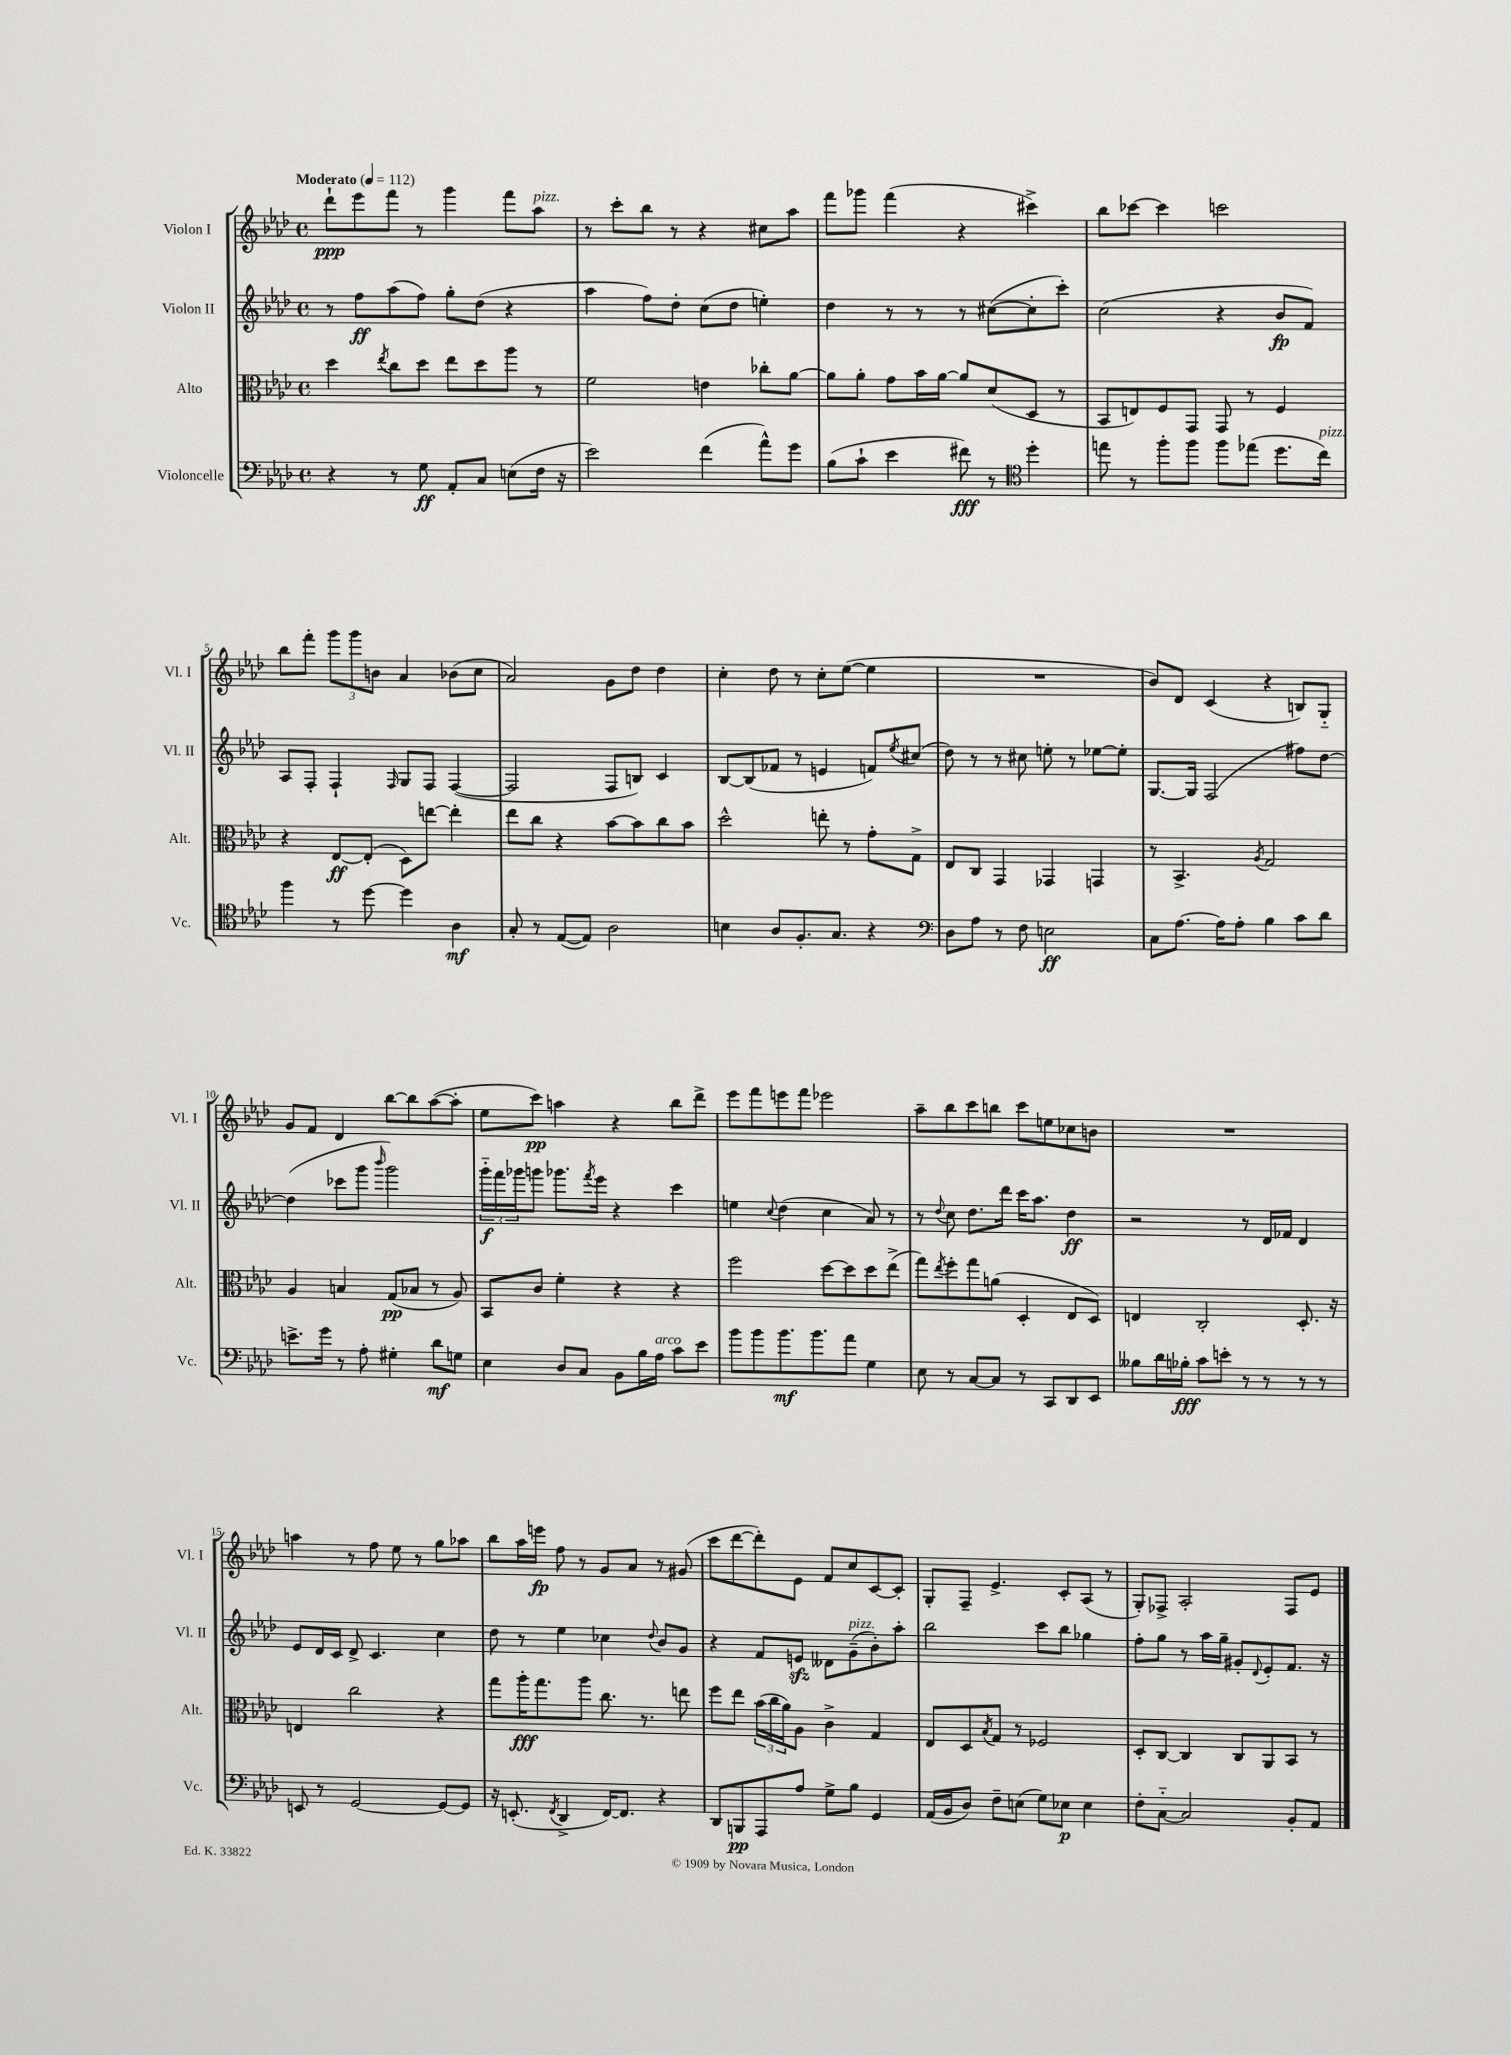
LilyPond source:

<<
\new StaffGroup <<
\new Staff = "s0" \with { instrumentName = "Violon I" shortInstrumentName = "Vl. I" } {
    \clef treble \key aes \major \defaultTimeSignature \time 4/4 \tempo "Moderato" 4 = 112
    des'''8-!\ppp ees'''8 f'''8 r8 g'''4 f'''8 aes''8^\markup { \italic "pizz." } |
    r8 c'''8-. bes''8 r8 r4 cis''8 aes''8 |
    f'''8 ges'''8 f'''4( r4 cis'''4->) |
    bes''8 ces'''8~ ces'''4 c'''2 |
    bes''8 f'''8-. \tuplet 3/2 { g'''8 g'''8 b'8 } aes'4 bes'8( c''8 |
    aes'2) g'8 des''8 des''4 |
    c''4-. des''8 r8 c''8-. ees''8~( ees''4 |
    R1 |
    bes'8) des'8 c'4( r4 b8) g8-_ |
    g'8 f'8 des'4 bes''8~ bes''8 aes''8~( aes''8-. |
    ees''8 c'''8\pp) a''4 r4 bes''8 des'''8-> |
    ees'''8 f'''8 e'''8 f'''8 ees'''2 |
    aes''8-- bes''8 c'''8 b''8 c'''8 e''8 ces''8 b'8 |
    R1 |
    a''4 r8 f''8 ees''8 r8 g''8 aes''8 |
    bes''8 aes''16 e'''16\fp f''8 r8 g'8 aes'8 r8 gis'8( |
    c'''8 des'''8~ des'''8-.) ees'8 f'8 c''8 c'8~ c'8-. |
    g8-. f8-- ees'4.-> c'8-. aes8( r8 |
    g8-.) fes8-> aes2-. fes8 ees'8 \bar "|." |
}
\new Staff = "s1" \with { instrumentName = "Violon II" shortInstrumentName = "Vl. II" } {
    \clef treble \key aes \major \defaultTimeSignature \time 4/4
    r8 f''8\ff aes''8( f''8) g''8-. des''8( r4 |
    aes''4 f''8) des''8-. c''8( des''8 e''4-.) |
    des''4 r8 r8 r8 cis''8~( cis''8-. c'''8-.) |
    c''2( r4 bes'8\fp f'8) |
    aes8 f8-. f4-! \grace { f16 } g8 f8 f4~( |
    f2 f8 b8) c'4 |
    bes8~ bes8( fes'8 r8 e'4 f'8) \acciaccatura { ees''8 } cis''8( |
    des''8) r8 r8 cis''8 e''8-. r8 ees''8~ ees''8-. |
    g8.~ g16 f2( fis''8) des''8~ |
    des''4( ces'''8 g'''8 \grace { bes'''16 } g'''2) |
    \tuplet 3/2 { g'''16-_\f f'''16 ges'''16 } g'''8 ges'''8. \acciaccatura { f'''8 } ees'''16 r4 c'''4 |
    e''4 \appoggiatura { c''8 } des''4( c''4 aes'8) r8 |
    r8 \appoggiatura { des''8 } c''8 des''8. des'''16 c'''16 aes''8. des''4\ff |
    r2 r8 des'16 fes'16 des'4 |
    ees'8 des'16 c'16 des'8-> c'4. c''4 |
    des''8 r8 ees''4 ces''4 \appoggiatura { des''8 } bes'8 g'8 |
    r4 f'8 e'8\sfz deses'8 g'8--^\markup { \italic "pizz." }( bes'8-.) aes''8-. |
    bes''2 c'''8 bes''8 ges''4 |
    f''8-. g''8 r8 aes''16 g''16-- gis'8-. \appoggiatura { des'8 } ees'8-. f'8. r16 \bar "|." |
}
\new Staff = "s2" \with { instrumentName = "Alto" shortInstrumentName = "Alt." } {
    \clef alto \key aes \major \defaultTimeSignature \time 4/4
    des''4 \acciaccatura { ees''8 } c''8 des''8 ees''8 des''8 aes''8 r8 |
    f'2 e'4 ces''8-. aes'8~ |
    aes'8 aes'8-. g'8 bes'16 aes'16~ aes'8 des'8( des8 r8 |
    bes,8 e8) f8 g,8 g,8 r8 f4 |
    r4 ees8~\ff ees8-.( des8) e''8~ e''4-. |
    ees''8 c''8 r4 bes'8~ bes'8 c''8 bes'8 |
    des''2-^ e''8-. r8 g'8-. g8-> |
    ees8 c8 g,4 ges,4 g,4 |
    r8 bes,4.-> \acciaccatura { aes8 } g2 |
    aes4 b4 g8\pp( bes8 r8 aes8) |
    bes,8 c'8 f'4-. r4 r4 |
    f''2 des''8~ des''8 des''8 ees''8->( |
    g''8) \acciaccatura { ees''8 } f''8-. g''8 a'8( des4-. ees8 des8) |
    e4 c2-. des8.-. r16 |
    e4 c''2 r4 |
    g''8 aes''16-.\fff g''8. aes''8 c''8. r8. e''8 |
    f''8 ees''8 \tuplet 3/2 { bes'16( c''16 aes'16) } aes8 c'4-> g4 |
    ees8 des8 \acciaccatura { bes8 } g8 r8 fes2 |
    des8-. c8~ c4 c8 aes,8 bes,8 r8 \bar "|." |
}
\new Staff = "s3" \with { instrumentName = "Violoncelle" shortInstrumentName = "Vc." } {
    \clef bass \key aes \major \defaultTimeSignature \time 4/4
    r4 r8 g8\ff aes,8-. c8 e8( f16 r16 |
    ees'2) f'4( aes'8-^) g'8 |
    bes8( c'8-! ees'4 fis'8\fff) r8 \clef tenor des''4-. |
    e''8 r8 f''8-. f''8 f''8 ees''8( des''8. c''16^\markup { \italic "pizz." }) |
    f''4 r8 des''8~ des''4 aes4\mf |
    g8-. r8 ees8~( ees8) aes2 |
    b4 aes8 f8.-. g8. r4 |
    \clef bass des8 aes8 r8 f8 e2\ff |
    c8 aes8.~ aes16 aes8-. bes4 c'8 des'8 |
    e'8.-> g'16 r8 aes8-. gis4-. des'8\mf g8 |
    ees4 des8 c8 bes,8 bes16 aes16^\markup { \italic "arco" } c'8 ees'8 |
    bes'8 bes'8 bes'8.\mf bes'8. aes'8 g4 |
    ees8 r8 c8~ c8 r8 c,8 des,8 ees,8 |
    beses8 des'16 bes16-.\fff c'8 e'8-. r8 r8 r8 r8 |
    e,8 r8 g,2~ g,8~ g,8 |
    r16 e,8.-.( \acciaccatura { f,8 } des,4-> f,16~) f,8. r4 |
    des,8 b,,8\pp aes,,8 aes8 g8-> bes8 g,4 |
    aes,16( bes,16 des8) f8-- e8( g8) ees8\p ees4 |
    f8-. c8~-_ c2 bes,8-. aes,8 \bar "|." |
}
>>
>>
